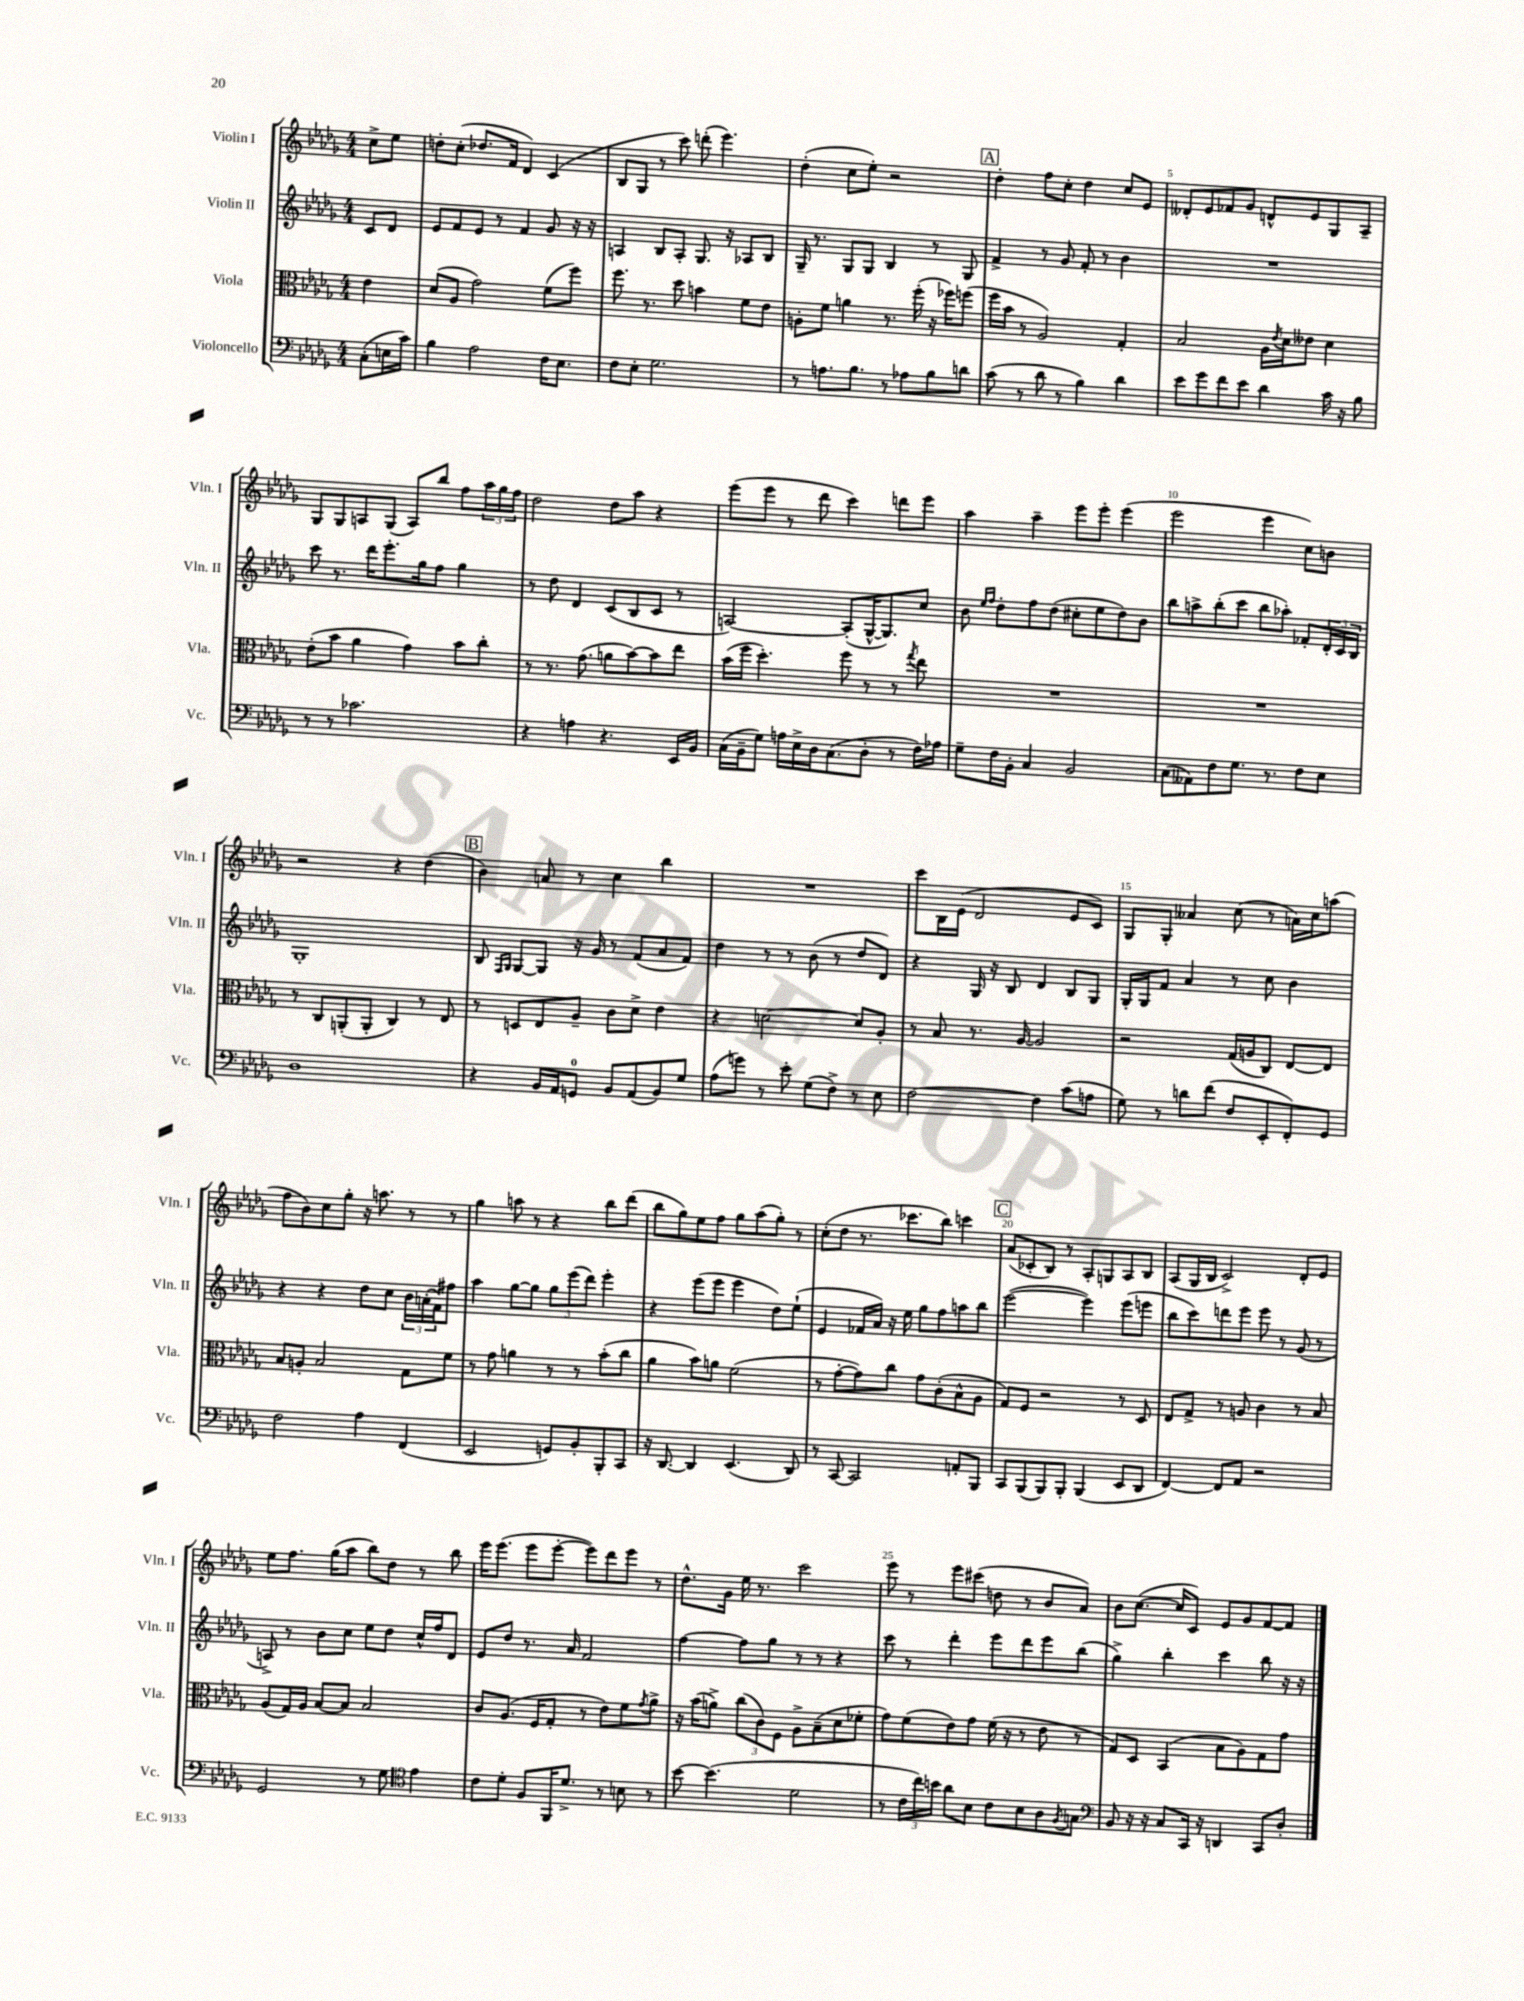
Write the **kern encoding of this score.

**kern	**kern	**kern	**kern
*staff4	*staff3	*staff2	*staff1
*clefF4	*clefC3	*clefG2	*clefG2
*k[b-e-a-d-g-]	*k[b-e-a-d-g-]	*k[b-e-a-d-g-]	*k[b-e-a-d-g-]
*M4/4	*M4/4	*M4/4	*M4/4
(8C'	4e-	8c	8cc^
16E	.	8d-	8ee-
16c)	.	.	.
=	=	=	=
4B-	(8d-	8e-	8dd'
.	8A-	8f	(8cc'
2A-	2g-)	8e-	8.dd-
.	.	8r	.
.	.	.	16f
.	.	4f	4d-)
16F	(8f	8g-	(4c
8.E-	.	.	.
.	8ff)	16r	.
.	.	16r	.
=	=	=	=
8F	8.ff	4A	8B-
8E-'	.	.	8G-
.	8.r	.	.
2.G-	.	8B-	8r
.	8dd-	8A'	8ccc)
.	4b	8.G-	(8ddd'
.	.	.	4.eee-)
.	.	16r	.
.	8f	8A-	.
.	8e-	8B-	.
=	=	=	=
8r	8A'	16G-~	(4dd-'
.	.	8.r	.
8.A	8f	.	.
.	4a	8G-	8cc
8.B-	.	.	.
.	.	8G-	8ee-')
8r	8.r	4B-	2r
8A-	.	.	.
.	(16ff'	.	.
8B-	16r	8r	.
.	16ff-)	.	.
8d	(8ff	8G-	.
=	=	=	=
(8c	16ff	4f^	4dd-'
.	16b-	.	.
8r	8r	.	.
8d-	2A-)	8r	8ff
8r	.	8g-	8cc'
4B-)	.	8f'	4dd-
.	.	8r	.
4d-	4G-'	4b-	8cc
.	.	.	8e-
=	=	=	=
8e-	2B-	1r	8d--'
8g-	.	.	8e-
8f	.	.	8f-
8e-	.	.	8g-
4d-	16A-	.	8d^^
.	8qe-	.	.
.	16d-	.	.
.	8e--	.	8e-
16c	4d-	.	8G-
16r	.	.	.
8B-	.	.	8A-~
=	=	=	=
8r	(8e-'	8ccc	8G-
8r	8b-	8.r	8G-
2.c-	4a-	.	8A
.	.	16ddd-	.
.	.	8.eee-'	(8G-
.	4g-)	.	8A)
.	.	16gg-	.
.	.	8ff	8bb-
.	8b-	4gg-	8ff
.	8cc'	.	24aa-
.	.	.	24gg-
.	.	.	24ff
=	=	=	=
4r	8r	8r	2dd-
.	8.r	8dd-	.
4A	.	4d-	.
.	(8.g-	.	.
4.r	8a	(8c	8dd-
.	[8b-)	8B-	8aa-
.	8b-]	8c	4r
16EE-	8ee-	8r	.
16BB-	.	.	.
=	=	=	=
(16C	(16b-	[2A)	(8eee-
16BB-~	16ff	.	.
8G-)	4.dd-')	.	8eee-
16A	.	.	8r
16E-^	.	.	.
16D-	.	.	8ddd-
(8.C	.	.	.
.	8ff	(8A']	4ccc)
8D-'	8r	[16G-^^	.
.	.	8.G-])	.
8r	8r	.	8ddd
.	8qgg-	.	.
16F)	8ee-	8cc	8eee-
16A-	.	.	.
=	=	=	=
8G-~	1r	8b-	4aa-
.	.	16qqee-	.
.	.	16qqff	.
16F	.	8dd-'	.
16BB-'	.	.	.
4C	.	8ff	4aa-~
.	.	(8dd-	.
2BB-	.	8cc#'	8eee-
.	.	8ee-	8eee-'
.	.	8dd-)	(4eee-
.	.	8b-	.
=	=	=	=
(8C	1r	8bb-	2eee-
8AA--)	.	8aa^	.
8F	.	(8bb-'	.
8.G-	.	8ccc	.
.	.	8bb-	4eee-
8.r	.	.	.
.	.	8aa-')	.
8F	.	8f-'	8cc)
8E-	.	24d-'	8b
.	.	24c	.
.	.	24B-	.
=	=	=	=
1D-	8r	1G-'	2r
.	8C	.	.
.	(8AA'	.	.
.	8AA'	.	.
.	4C)	.	4r
.	8r	.	(4dd-
.	8E-	.	.
=	=	=	=
4r	8r	8B-	4b-)
.	.	16qqF	.
.	.	16qqG-	.
.	8D	[8G-	.
16BB-	8E-	8G-]	8a
16AA-	.	.	.
8GG	8A-~	16r	8r
.	.	16g-	.
8BB-	8c	8r	4cc
(8AA-	8d-^	(8f	.
8BB-)	4e-	8a-	4bb-
8G-	.	8f)	.
=	=	=	=
(8A-	4r	4dd-	1r
8g)	.	.	.
8r	[2d	8r	.
8e-'	.	8r	.
(8G-	.	(8b-	.
8F^)	.	8r	.
8r	8d]	8dd-	.
8E-	8A-'	8d-)	.
=	=	=	=
[2F	8r	4r	8ccc
.	8B-	.	16B-
.	.	.	(16e-
.	8.r	16G-	2d-
.	.	16r	.
.	.	8B-	.
.	[16A-	.	.
4F]	2A-]	4d-	.
(8c	.	8B-	8e-
8A	.	8G-	8c)
=	=	=	=
8G-)	2r	16G-'	8G-
.	.	16G-	.
8r	.	8f	8G-'
8d	.	4a-	4a--
(8f	.	.	.
8F	(16G-	8r	(8cc
.	16A	.	.
8EE-'	8C)	8cc	8r
8FF')	[8E-	4b-	16a)
.	.	.	16cc
8GG-	8E-]	.	(8aa
=	=	=	=
2F	8B-	4r	8ff
.	8A'	.	8b-)
.	2B-	4r	8cc
.	.	.	8gg-'
4A-	.	8dd-	16r
.	.	.	8.aa
.	.	8cc	.
(4FF	8G-	24b-	8r
.	.	(24a'	.
.	.	24f)	.
.	8f	8ff#	8r
=	=	=	=
2EE-	8r	4aa-	4gg-
.	8g-	.	.
.	4a	[8gg-	8aa
.	.	8gg-]	8r
8GG)	8r	12gg-	4r
.	.	(12eee-	.
8BB-'	8r	.	.
.	.	12ddd-)	.
8BBB-'	(8b-'	4eee-'	8bb-
8CC	8cc	.	(8ddd-
=	=	=	=
16r	4a-	4r	8bb-
[8.DD-	.	.	.
.	.	.	8gg-)
4DD-]	8b-)	(8eee-	8ee-
.	8a	8eee-	8ff
(4.EE-	(2f	4eee-	8gg-
.	.	.	(8aa-
.	.	8dd-)	8gg-')
8DD-)	.	(8ee-`	8r
=	=	=	=
8r	8r	4e-	(8cc'
[8CC	[8g-'	.	8dd-
2CC]	8g-])	16f-	8.r
.	.	16a-)	.
.	8cc	16r	.
.	.	16ee-	8.ccc-
.	8g-	8gg-	.
.	(8c'	8ff	8bb-)
8AA'	8B-^^	8aa	4ccc
8BBB-	8A-	8bb-	.
=	=	=	=
8CC	8G-)	([2eee-	(8a-
(8BBB-	8F	.	8c-'
8BBB-)	2r	.	8B-)
8BBB-'	.	.	8r
(4BBB-	.	4eee-])	8A-'
.	.	.	8G
8EE-	8r	(8eee-	8A-
8DD-	8D-	8eee	8B-
=	=	=	=
[4FF)	8E-	8bb-	(8A-
.	8G-^	8ccc)	16G-
.	.	.	16B-
8FF]	8r	8ddd	2c^)
8AA-	8A	8eee-	.
2r	4c	8eee-	.
.	.	8r	.
.	8r	(8g-	8d-'
.	8B-	8r	8e-
=	=	=	=
2GG-	(8A-	8A^)	8ee-
.	16G-)	8r	8.ff
.	16A-	.	.
.	[8B-	8b-	.
.	.	.	(16gg-
.	8B-]	8cc	8aa-
8r	2B-	8ee-	8bb-)
8G-	.	8dd-	8dd-
*clefC4	*	*	*
4e-	.	16cc^^	8r
.	.	16ff	.
.	.	8d-	8bb-
=	=	=	=
8c	8c	8e-	16eee-
.	.	.	(8.eee-
8d-'	(8.A-	8dd-	.
8F	.	8.r	8eee-
.	16F	.	.
16FF	8G-'	.	[8eee-'
8.d-^	.	16a-	.
.	8r	2f	8eee-])
8r	8e-)	.	8ddd-
8B	8f	.	8eee-
.	8qg-	.	.
8r	8a-^	.	8r
=	=	=	=
[8b-	16r	[4ff	8.dd-^^
.	(16b-	.	.
(4.b-]	8a^)	.	.
.	.	.	16g-
.	(12cc	8ff]	16ee-
.	.	.	8.r
.	12c)	.	.
.	.	8gg-	.
.	12F	.	.
2d-	8A-^	8r	2ccc
.	(8B-~	8r	.
.	8d-	4r	.
.	8f-'	.	.
=	=	=	=
8r	8g-)	8ccc	8eee-
24c	(8f	8r	8r
24cc)	.	.	.
24b	.	.	.
8a-	8e-)	4ddd-'	8eee-
8B-	8g-	.	(8ccc#
8c	(16f	8eee-	8dd
.	16r	.	.
8B-	8r	8ddd-	8r
8A-	8e-	8eee-	8b-
8qF	.	.	.
8G	8r	(8bb-	8a-)
=	=	=	=
*clefF4	*	*	*
8BB-	8G-)	4gg-^)	8b-
16r	8D-	.	([8.cc
16r	.	.	.
8C	(4BB-	4bb-'	.
.	.	.	16cc]
16CC	.	.	8c)
16r	.	.	.
4DD	8B-	4ccc	8e-
.	8A-)	.	8g-
8CC	8G-	8bb-	[8f
8D-'	8g-	16r	8f]
.	.	16r	.
==	==	==	==
*-	*-	*-	*-
